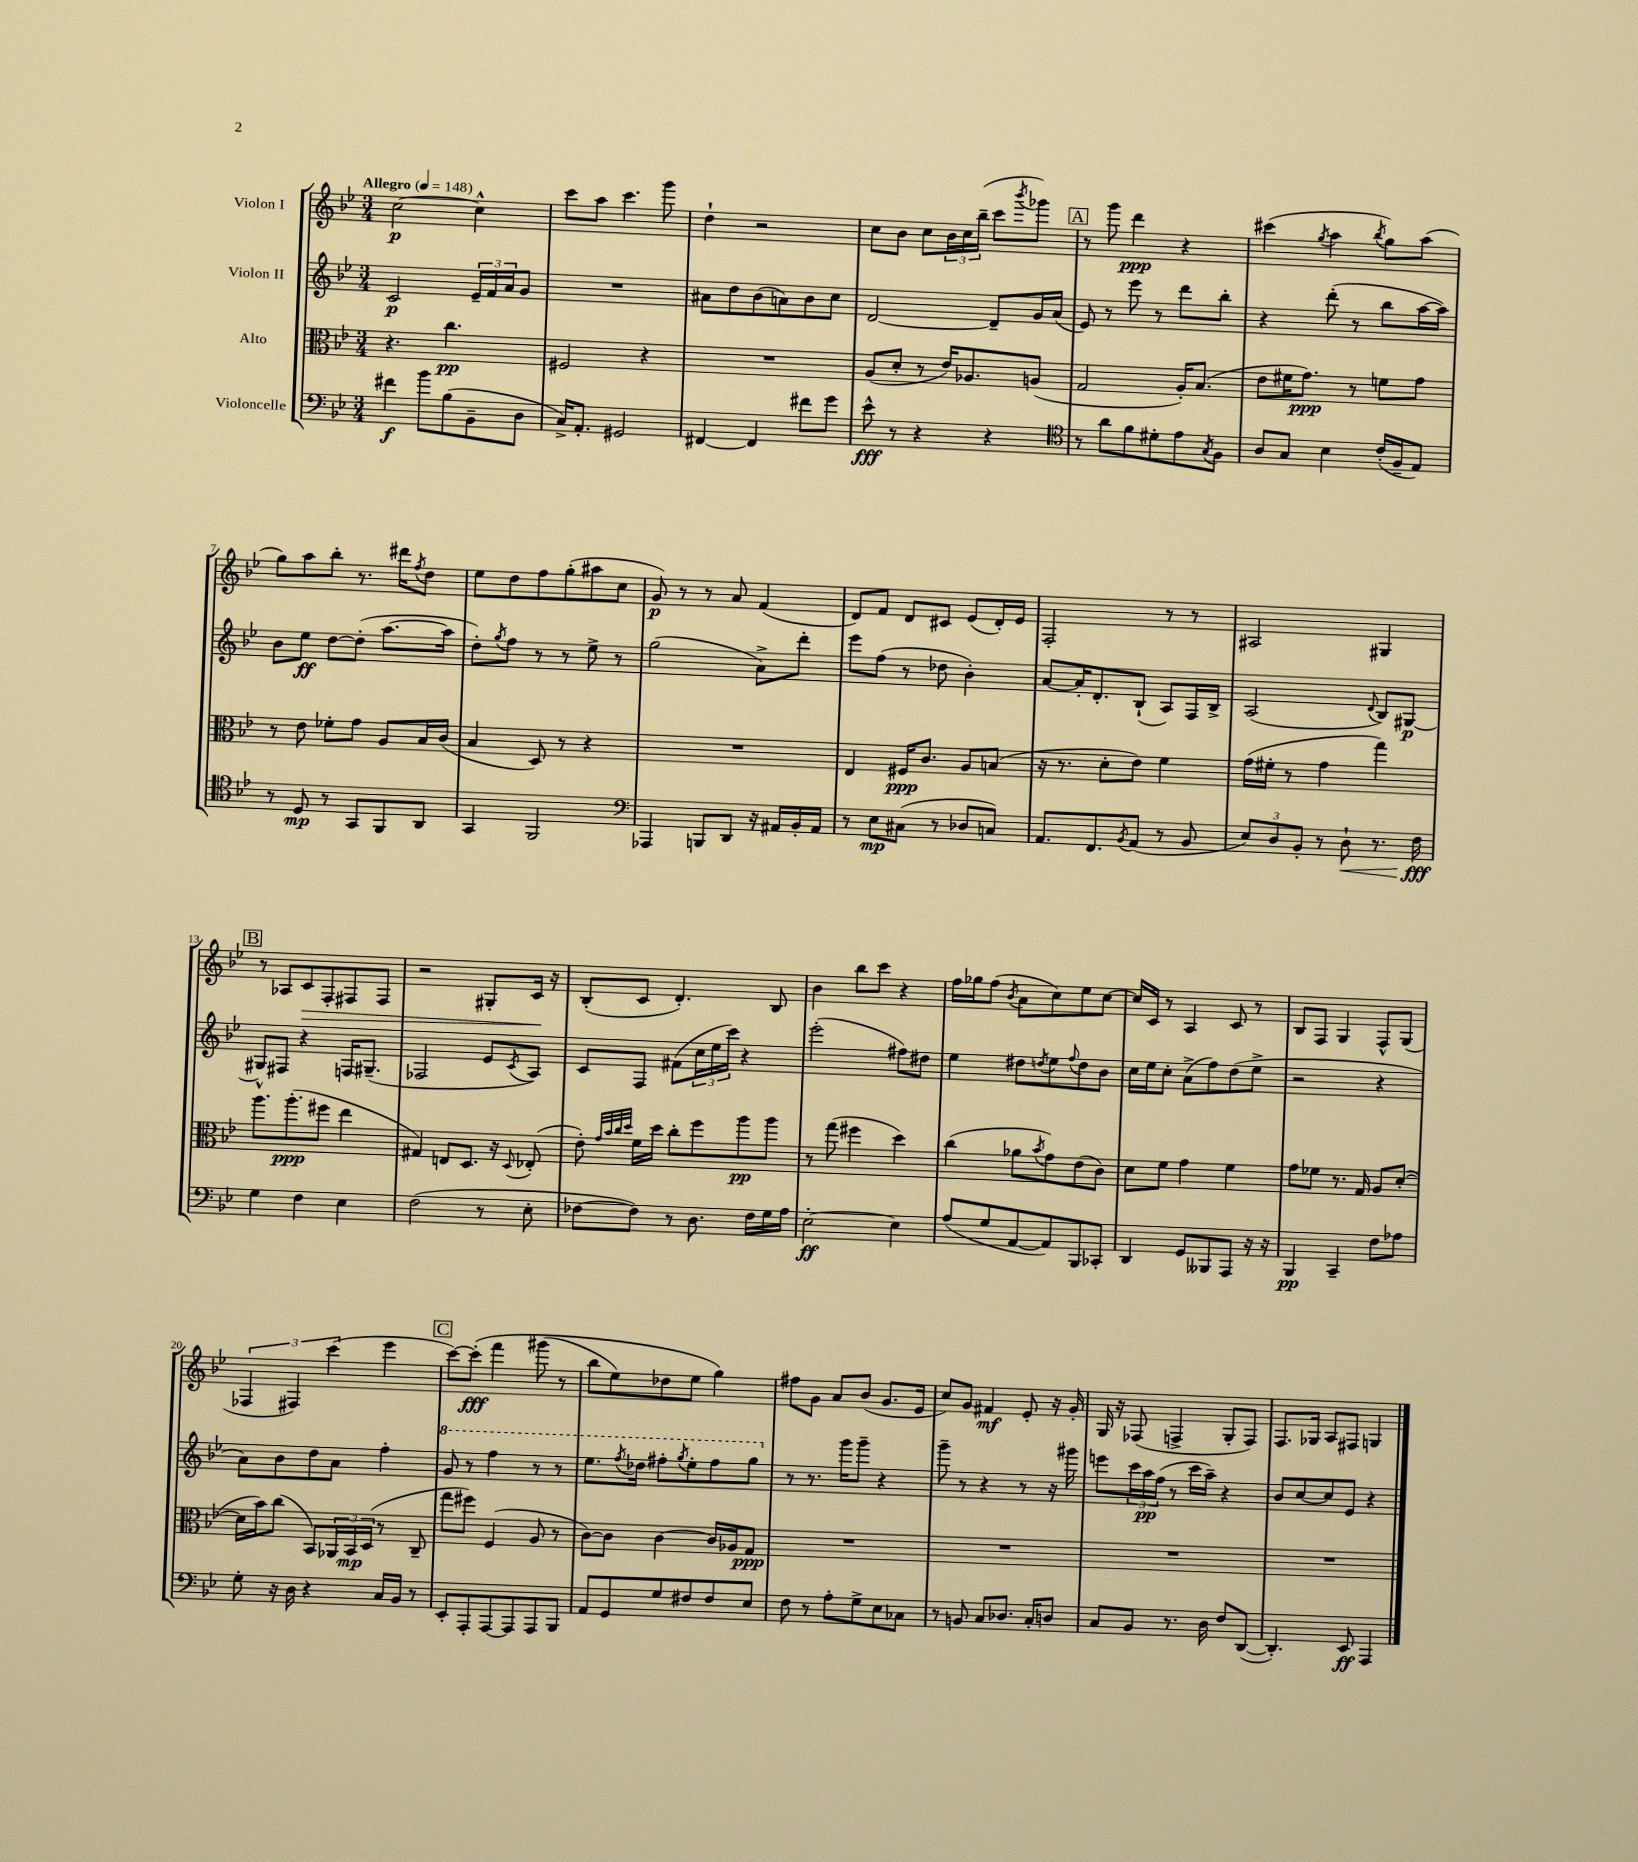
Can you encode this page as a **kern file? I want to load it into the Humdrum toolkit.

**kern	**kern	**kern	**kern
*staff4	*staff3	*staff2	*staff1
*clefF4	*clefC3	*clefG2	*clefG2
*k[b-e-]	*k[b-e-]	*k[b-e-]	*k[b-e-]
*M3/4	*M3/4	*M3/4	*M3/4
*MM148	*MM148	*MM148	*MM148
4f#\	4.r	2c/	[2cc\
8b-\L	.	.	.
(8B-\	4.cc\	.	.
8BB-~\	.	24e-~/LL	4cc^^\]
.	.	24f/	.
.	.	24a/J	.
8D\J	.	8g/J	.
=	=	=	=
16C^/LK)	2F#/	2.r	8ccc\L
8.AA'/J	.	.	.
.	.	.	8aa\J
2GG#/	.	.	4.ccc\
.	4r	.	.
.	.	.	8ggg\
=	=	=	=
[4FF#/	2.r	8a#\L	4dd`\
.	.	8dd\	.
4FF#/]	.	(8b-\	2r
.	.	8a\)	.
8f#\L	.	8b-\	.
8g\J	.	8cc\J	.
=	=	=	=
8e-^^\	(8A/L	[2d/	8cc\L
8r	8d'/J	.	8b-\J
4r	8r	.	8cc\L
.	16e-/LK)	.	24b-\L
.	.	.	24cc\
.	8.A-/	.	.
.	.	.	(24bb-~\JJ
4r	.	8d~/]L	8ccc\L
.	.	.	8qbbb-/
.	(8A/J	16g/L	8ggg-\J)
.	.	(16a/JJ	.
=	=	=	=
*clefC4	*	*	*
8r	2G/	8e-/)	8r
8a\L	.	8r	8ggg\
8f\	.	8eee-\	4ddd\
8d#'\	.	8r	.
8e-\	16A'/LK)	8ddd\L	4r
.	(8.B-/J	.	.
8qG/	.	.	.
8F\J	.	8bb-'\J	.
=	=	=	=
8A/L	8e-\L	4r	(4ccc#\
8G/J	16f#\K	.	.
.	8.g\J)	.	.
.	.	.	8qgg/
4B-\	.	(8ddd'\	4aa\
.	8r	8r	.
.	.	.	8qbb-/
(16c'/LL	8f\L	8bb-\L	8gg\L)
16F~/J	.	.	.
8E-/J)	8g\J	[16aa\L	(8aa\J
.	.	16aa\]JJ)	.
=	=	=	=
8r	8r	8b-\L	8gg\L)
8D/	8e-\	8ee-\J	8aa\
8r	8f-'\L	[8dd\L	8bb-'\J
8GG/L	8g\J	(8dd'\]J	8.r
8FF/	8A/L	[8.aa\L	.
.	.	.	16ddd#\LK
.	.	.	8qff/
8AA/J	16B-/L	.	8dd\J
.	(16c/JJ	16aa\]Jk	.
=	=	=	=
4GG/	4B-/	8dd'\L)	8ee-\L
.	.	8qgg/	.
.	.	8ff\J	8dd\
2FF/	8D/)	8r	8ff\
.	8r	8r	(8gg'\
.	4r	8ee-^\	8aa#\
.	.	8r	8cc\J
=	=	=	=
*clefF4	*	*	*
4AAA-/	2.r	(2gg\	8g/)
.	.	.	8r
8BBB/L	.	.	8r
8DD/J	.	.	8a/
16r	.	8a^\L)	(4f/
16AA#/LL	.	.	.
16BB-'/	.	8ddd'\J	.
16AA#/JJ	.	.	.
=	=	=	=
8r	4E-/	8eee-\L	8d/L)
8E-\L	.	(8ff\J	8f/J
(8C#\J	16F#/LK	8r	8d/L
.	8.c/J	.	.
8r	.	8dd-\	8c#/J
8D-/L	8A/L	4b-'\)	(8e-/L
8C/J)	(8B/J	.	16d'/L)
.	.	.	16e-/JJ
=	=	=	=
8.AA/L	16r	[8a/L	2F'/
.	8.r	.	.
.	.	16a'/]K	.
8.FF/	.	8.d'/	.
.	8d'\L	.	.
8qBB-/	.	.	.
(8AA/J	8e-\J)	(8B-`/J	.
8r	4f\	8A/L)	8r
8BB-/	.	16F/L	8r
.	.	16B-^/JJ	.
=	=	=	=
12E-/L)	(16g\LL	(2A/	2A#/
.	16f#'\JJ	.	.
12D/	.	.	.
.	8r	.	.
12BB-'/J	.	.	.
8r	4g\	.	.
8D`\	.	.	.
.	.	8qqd/	.
8.r	4gg\)	8B-/L)	4G#/
.	.	[8G#/J	.
16F\	.	.	.
=	=	=	=
4G\	8.aa\L	8G#^^/]L	8r
.	.	8F#/J	8A-/L
.	(8.aa'\	.	.
4F\	.	4r	8c/
.	8ff#\J	.	8F'/
4E-\	4ee-\	16F/LK	8F#/
.	.	(8.G#~/J	.
.	.	.	8F#/J
=	=	=	=
(2F\	4G#/)	2F-/	2r
.	8E/L	.	.
.	8.D/J	.	.
8r	.	8e-/L	8G#'/L
.	16r	.	.
.	8qqD/	8qc/	.
8E-'\	(8E-'/	8A/J)	16c/Jk
.	.	.	16r
=	=	=	=
[8F-\L	8e-'\)	8c/L	(8B-'/L
.	32qqg/LLL	.	.
.	32qqb-/	.	.
.	32qqcc/	.	.
.	32qqdd/JJJ	.	.
8F-\]J)	16f\LL	8F/J	8c/J
.	16dd\JJ	.	.
8r	8cc'\L	(8f#\L	4.d'/)
8.D\	8ff\	24cc\L	.
.	.	24ee-\	.
.	.	24ccc\JJ)	.
.	8aa\	4r	.
16F-\LL	.	.	.
16G\	8aa\J	.	8B-/
16A\JJ	.	.	.
=	=	=	=
[2E-'\	8r	(2eee-'\	4b-\
.	(8gg\	.	.
.	4ff#\	.	8bb-\L
.	.	.	8ccc\J
4E-\]	4dd\)	8ff#\L)	4r
.	.	8dd#\J	.
=	=	=	=
(8A/L	(4cc\	4ee-\	16ff\LL
.	.	.	16gg-\J
8G/	.	.	(8ff\J
.	.	.	8qb-/
[8AA/	8a-\L	8dd#\L	8a\L
.	8qb-/	8qdd/	.
8AA/])	8g\)	8ee-\	8cc\)
.	.	8qqff/	.
8BBB-/	(8e-\	8dd\	8ee-\
8CC-'/J	8c\J)	8b-\J	[8cc\J
=	=	=	=
4DD/	8d\L	16cc\LL	16cc/]LL
.	.	16ee-\J	16c/JJ
.	8f\J	8cc'\J	8r
8GG/L	4g\	(8a^\L	4A/
8BBB--/	.	8ff\)	.
8AAA/J	4f\	(8dd\	8c/
16r	.	8ee-^\J	8r
16r	.	.	.
=	=	=	=
4BBB-/	8g\L	2r	8B-/L
.	8f-\J	.	8F/J
4CC~/	8.r	.	4G/
.	16G/	.	.
8F\L	8A/L	4r	8F^^/L
8A-\J	([8d'/J	.	(8G/J
=	=	=	=
8G'\	16d\]LL	8a\L)	6F-/
.	16b-\J)	.	.
16r	(8cc\J	8b-\	.
.	.	.	6F#/)
16D\	.	.	.
4r	8BB-/L)	8dd\	.
.	.	.	(6ccc\
.	24AA-/L	8a\J	.
.	24BB-/	.	.
.	(24D/JJ	.	.
16C/LL	8r	4ff'\	4eee-\
16BB-/JJ	.	.	.
8r	8C~/	.	.
=	=	=	=
8EE-'/L	8gg\L	8gg/	[8ccc\L)
8AAA'/	8ff#\J)	8r	&(8ccc'\]J
[8AAA/	(4F/	4fff\	4fff\
8AAA/]	.	.	.
8AAA/	8A/	8r	(8ggg#\
8BBB-/J	8r	8r	8r
=	=	=	=
8AA/L	[8c\L)	8.eee-\L	8bb-\L
8GG/	8c\]J	.	8ee-\)
.	.	8qfff/	.
.	.	16ddd-\Jk	.
8G/	[4c\	8fff#'\L	8dd-\
.	.	8qggg/	.
8F#/	.	8eee-'\	8ee-\J
8F#/	16c/]LL	8fff#\	4gg\&)
.	16A-/J	.	.
8E-/J	8G/J	8ggg\J	.
=	=	=	=
8F\	2.r	8r	8ff#\L
8r	.	8.r	8g\J
8A'\L	.	.	8a/L
.	.	16ggg\LK	.
8G^\	.	8ggg~\J	(8b-/J
8E-\	.	4r	8.g/L
8C-\J	.	.	.
.	.	.	16e-/Jk
=	=	=	=
8r	2.r	8ggg~\	8cc/L)
8BB/	.	8r	8g/J
8C/L	.	4r	4f#/
8.D-/J	.	.	.
.	.	8r	8e-'/
16C'/LK	.	.	.
8D/J	.	16r	16r
.	.	16ggg#\	16g'/
=	=	=	=
8C/L	2.r	8eee\L	16G/
.	.	.	16r
8BB-/J	.	24ccc\L	(8F-/
.	.	24aa\	.
.	.	(24ff\JJ	.
8.r	.	8r	4F^/
.	.	16ccc\LL	.
16D\	.	16aa~\JJ)	.
8F/L	.	4r	8G'/L
([8DD/J	.	.	8F/J)
=	=	=	=
4.DD'/])	2.r	8b-/L	8.F/L
.	.	[8cc/	.
.	.	.	16G-/Jk
.	.	8cc/]	8A/L
8EE-/	.	8e-/J	8F#/J
4AAA/	.	4r	4G/
==	==	==	==
*-	*-	*-	*-
